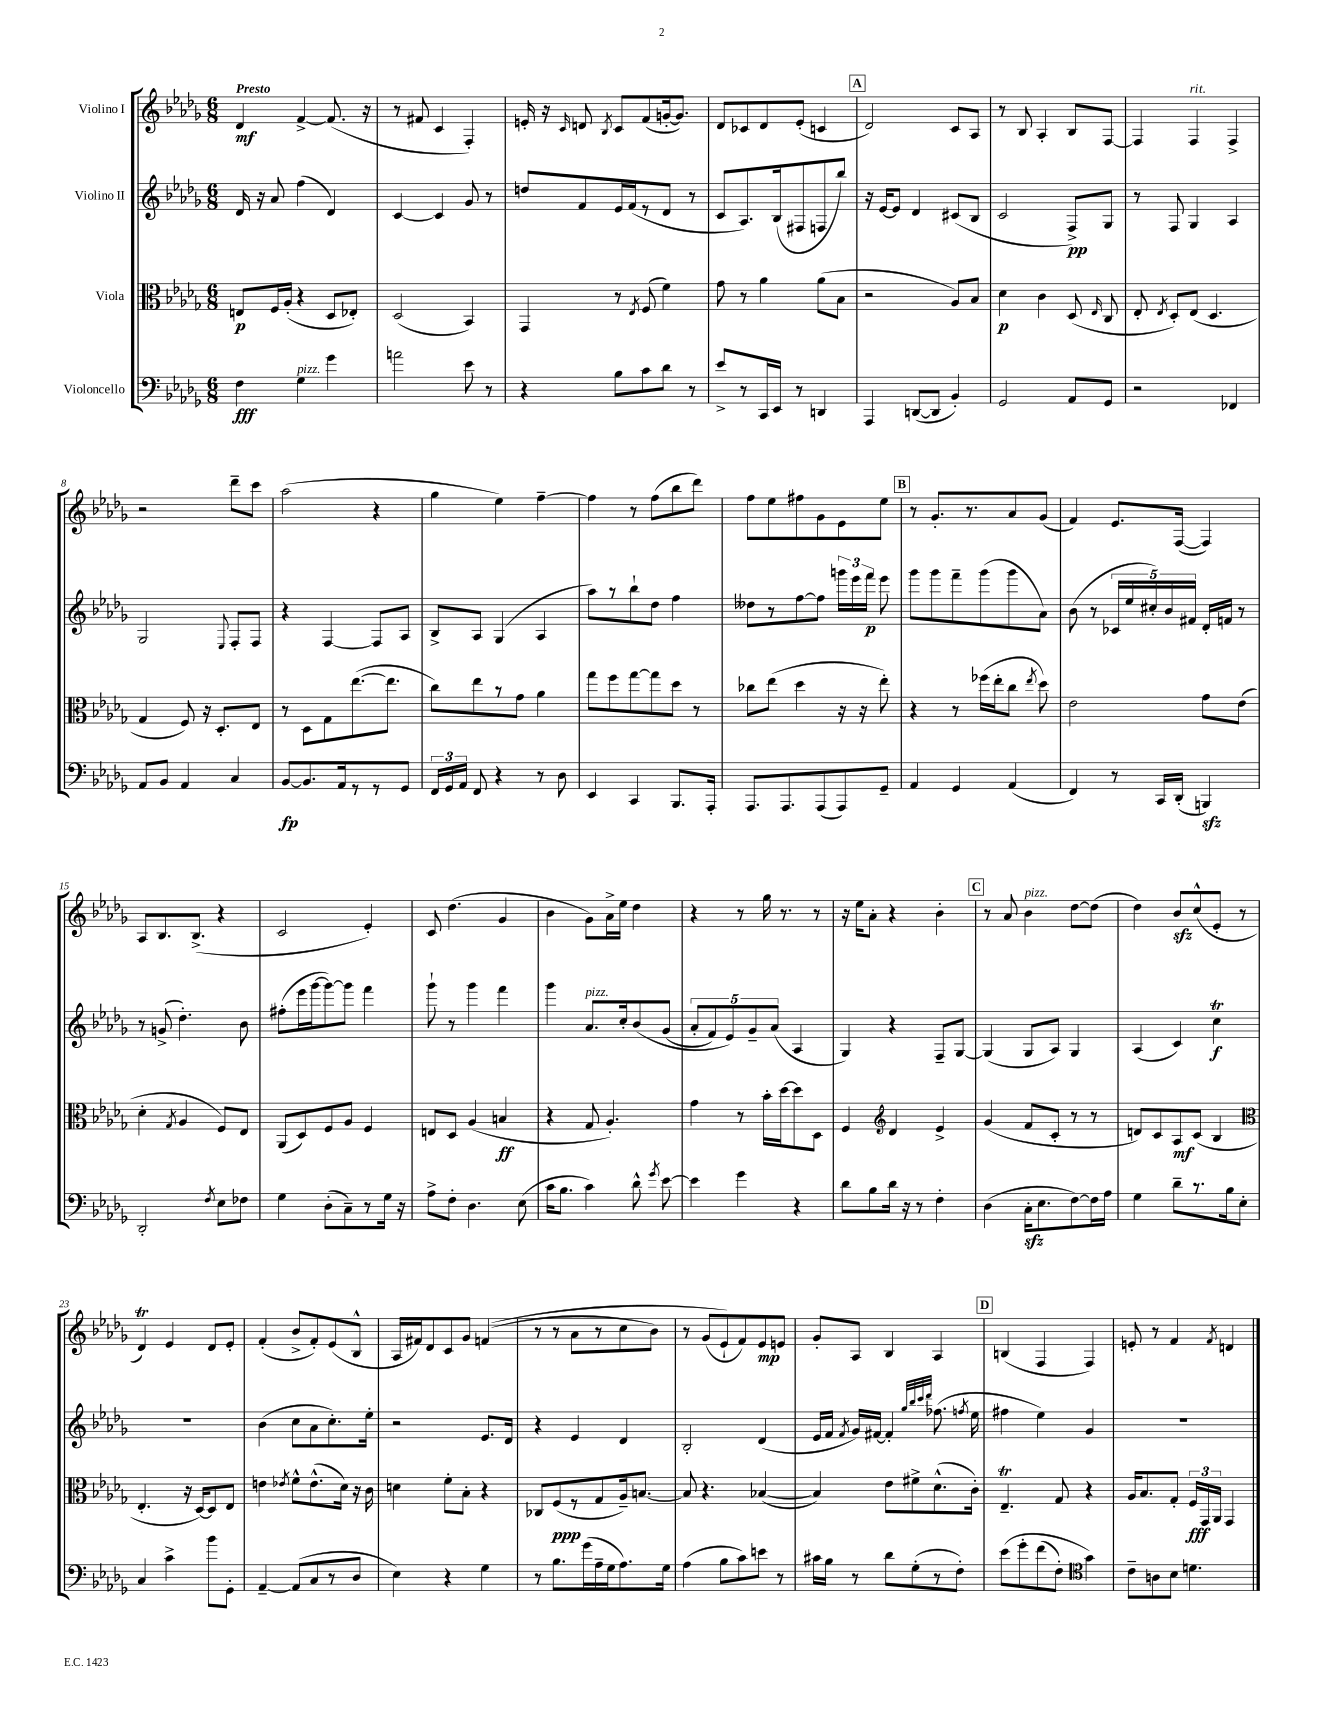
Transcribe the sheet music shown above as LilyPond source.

<<
\new StaffGroup <<
\new Staff = "s0" \with { instrumentName = "Violino I" } {
    \clef treble \key des \major \numericTimeSignature \time 6/8 \tempo "Presto"
    \autoBeamOff des'4\mf f'4~-> f'8.( r16 |
    r8 fis'8 c'4 f4-.) |
    e'16-. r16 \grace { c'16 } d'8 \acciaccatura { bes8 } c'8[ f'8( g'16~-. g'8.]) |
    des'8[ ces'8 des'8 ees'8]-.( c'4 |
    \mark \markup { \box "A" } des'2) c'8[ aes8] |
    r8 bes8 aes4-. bes8[ f8]~ |
    f4 f4^\markup { \italic "rit." } f4-> |
    r2 des'''8[-- c'''8] |
    aes''2( r4 |
    ges''4 ees''4) f''4~-- |
    f''4 r8 f''8[( bes''8 des'''8]) |
    f''8[ ees''8 fis''8 ges'8 ees'8 ees''8] |
    \mark \markup { \box "B" } r8 ges'8.[-. r8. aes'8 ges'8]( |
    f'4) ees'8.[ f16]~( f4) |
    aes8[ bes8. bes8.]->( r4 |
    c'2 ees'4-.) |
    c'8 des''4.( ges'4 |
    bes'4 ges'8[) aes'16-> ees''16] des''4 |
    r4 r8 ges''16 r8. r8 |
    r16 ees''16[ aes'8]-. r4 bes'4-. |
    \mark \markup { \box "C" } r8 aes'8 bes'4^\markup { \italic "pizz." } des''8[~ des''8]( |
    des''4) bes'8[\sfz c''8-^( ees'8]-. r8 |
    des'4\trill) ees'4 des'8[ ees'8]-. |
    f'4-.( bes'8[-> f'8-.) ees'8( bes8]-^ |
    aes16[ fis'16) des'8 c'8 ges'8] f'4(\( |
    r8 r8 aes'8[ r8 c''8 bes'8]) |
    r8 ges'8[( ees'8-!\) f'8) ees'8\mp e'8] |
    ges'8[-. aes8] bes4 aes4 |
    \mark \markup { \box "D" } b4( f4 f4) |
    e'8-. r8 f'4 \acciaccatura { f'8 } d'4 \bar "|." |
}
\new Staff = "s1" \with { instrumentName = "Violino II" } {
    \clef treble \key des \major \numericTimeSignature \time 6/8
    \autoBeamOff des'16 r16 aes'8 f''4( des'4) |
    c'4~ c'4 ges'8 r8 |
    d''8[ f'8 ees'16 f'16( r8 des'8] r8 |
    c'8[ aes8.) bes16( fis8 f8 bes''8]) |
    \mark \markup { \box "A" } r16 ees'16[~ ees'8] des'4 cis'8[( bes8] |
    c'2 f8[->\pp) ges8] |
    r8 f8 ges4 aes4 |
    ges2 \appoggiatura { ees8 } f8[-. f8] |
    r4 f4~ f8[ aes8] |
    bes8[-> aes8] ges4( aes4 |
    aes''8[) r8 bes''8-! des''8] f''4 |
    deses''8[ r8 f''8~ f''8] \tuplet 3/2 { g'''16[ ees'''16 f'''16]\p } ees'''8 |
    \mark \markup { \box "B" } ges'''8[ ges'''8 f'''8-- ges'''8( ges'''8 aes'8]) |
    bes'8( r8 \tuplet 5/4 { ces'16[ ees''16 cis''16-.) bes'16 fis'16] } des'16[-. f'16] r8 |
    r8 g'8->( des''4.-.) bes'8 |
    fis''8[-.( ees'''16 ges'''16~ ges'''8~) ges'''8] f'''4 |
    ges'''8-! r8 ges'''4 f'''4 |
    ges'''4 aes'8.[^\markup { \italic "pizz." } c''16-. bes'8\( ges'8]( |
    \tuplet 5/4 { aes'8[-. f'8) ees'8\) ges'8-- aes'8]( } aes4 |
    ges4) r4 f8[-- ges8]~ |
    \mark \markup { \box "C" } ges4( ges8[ aes8]) ges4 |
    aes4( c'4) c''4\trill\f |
    R2. |
    bes'4( c''8[ aes'8 c''8.-.) ees''16]-. |
    r2 ees'8.[ des'16] |
    r4 ees'4 des'4 |
    bes2-. des'4( |
    ees'16[ f'16] \acciaccatura { f'8 } ges'16[) fis'16]~ fis'4-. \grace { ges''32[ bes''32 c'''32 des'''32] } fes''8.( \acciaccatura { f''8 } ees''16 |
    \mark \markup { \box "D" } fis''4 ees''4) ges'4 |
    R2. \bar "|." |
}
\new Staff = "s2" \with { instrumentName = "Viola" } {
    \clef alto \key des \major \numericTimeSignature \time 6/8
    \autoBeamOff e8[\p f16 aes16]-.( r4 des8[ ees8]-.) |
    des2( bes,4) |
    ges,4 r8 \acciaccatura { ees8 } f8( f'4) |
    ges'8 r8 aes'4 aes'8[( bes8] |
    \mark \markup { \box "A" } r2 aes8[) bes8] |
    des'4\p c'4 des8( \grace { ees16 } c8 |
    ees8-. \acciaccatura { ees8 } des8[-.) ees8]( des4. |
    ges4 f8) r16 des8.[-. ees8] |
    r8 des8[ ges8 ees''8.~( ees''8.] |
    c''8[) ees''8 r8 ges'8] aes'4 |
    ges''8[ f''8 ges''8~ ges''8 des''8] r8 |
    ces''8[ ees''8]( des''4 r16 r16 ees''8-.) |
    \mark \markup { \box "B" } r4 r8 fes''16[( ees''16-. c''8] \acciaccatura { ees''8 } des''8) |
    ees'2 ges'8[ ees'8]( |
    des'4-. \acciaccatura { ges8 } aes4 f8[) ees8] |
    aes,8[( des8) f8 aes8] f4 |
    e8[ des8] aes4( b4\ff |
    r4 ges8 aes4.-.) |
    ges'4 r8 bes'16[-. des''16~ des''8 des8] |
    f4 \clef treble des'4 ees'4-> |
    \mark \markup { \box "C" } ges'4( f'8[ c'8]-. r8 r8 |
    d'8[) c'8 aes8\mf c'8]( bes4 |
    \clef alto ees4.-. r16 des16[~) des8 ees8] |
    e'4 \acciaccatura { ees'8 } f'8[-^ ees'8.-^( des'16]) r16 c'16 |
    d'4 f'8[-. bes8]-. r4 |
    ces8[ f8\ppp( r8 ges8 aes16--) b8.]~ |
    b8 r4. bes4~( |
    bes4) ees'8[ fis'8-> des'8.-^( c'16]-.) |
    \mark \markup { \box "D" } ees4.--\trill ges8 r4 |
    aes16[ bes8. ges8]-. \tuplet 3/2 { f16[\fff ges,16 aes,16] } ges,4 \bar "|." |
}
\new Staff = "s3" \with { instrumentName = "Violoncello" } {
    \clef bass \key des \major \numericTimeSignature \time 6/8
    \autoBeamOff f4\fff ges4^\markup { \italic "pizz." } ges'4 |
    a'2 ees'8 r8 |
    r4 bes8[ c'8 des'8] r8 |
    ees'8[-> r8 c,16 ees,16] r8 d,4 |
    \mark \markup { \box "A" } aes,,4 d,8[~( d,8] bes,4-.) |
    ges,2 aes,8[ ges,8] |
    r2 fes,4 |
    aes,8[ bes,8] aes,4 c4 |
    bes,8[~\fp bes,8. aes,16 r8 r8 ges,8] |
    \tuplet 3/2 { f,16[ ges,16 aes,16] } f,8 r4 r8 des8 |
    ees,4 c,4 bes,,8.[ aes,,16]-. |
    aes,,8.[ aes,,8. aes,,8( aes,,8) ges,8]-- |
    \mark \markup { \box "B" } aes,4 ges,4 aes,4( |
    f,4) r8 c,16[ des,16]-.( b,,4\sfz) |
    des,2-. \acciaccatura { f8 } ees8[ fes8] |
    ges4 des8[-.( c8--) r8 ges16] r16 |
    aes8[-> f8]-. des4. ees8( |
    c'16[ bes8.] c'4) des'8-^ \acciaccatura { ges'8 } ees'8~ |
    ees'4 ges'4 r4 |
    des'8[ bes8 des'16] r16 r8 f4-. |
    \mark \markup { \box "C" } des4( c16[-.\sfz ees8. f8~) f16 aes16] |
    ges4 des'8[-- r8. bes16 ees8]-. |
    c4 c'4-> bes'8[ ges,8]-. |
    aes,4~-- aes,8[( c8 r8 des8] |
    ees4) r4 ges4 |
    r8 bes8.[ ges'16( aes16-- ges16 aes8.) ges16] |
    aes4( bes8[ c'8) e'8] r8 |
    cis'16[ bes16] r8 des'8[ ges8-.( r8 f8]-.) |
    \mark \markup { \box "D" } ees'8[\( ges'8-. f'8( f8]-.) \clef tenor ges'4\) |
    c'8[-- a8 bes8] d'4. \bar "|." |
}
>>
>>
